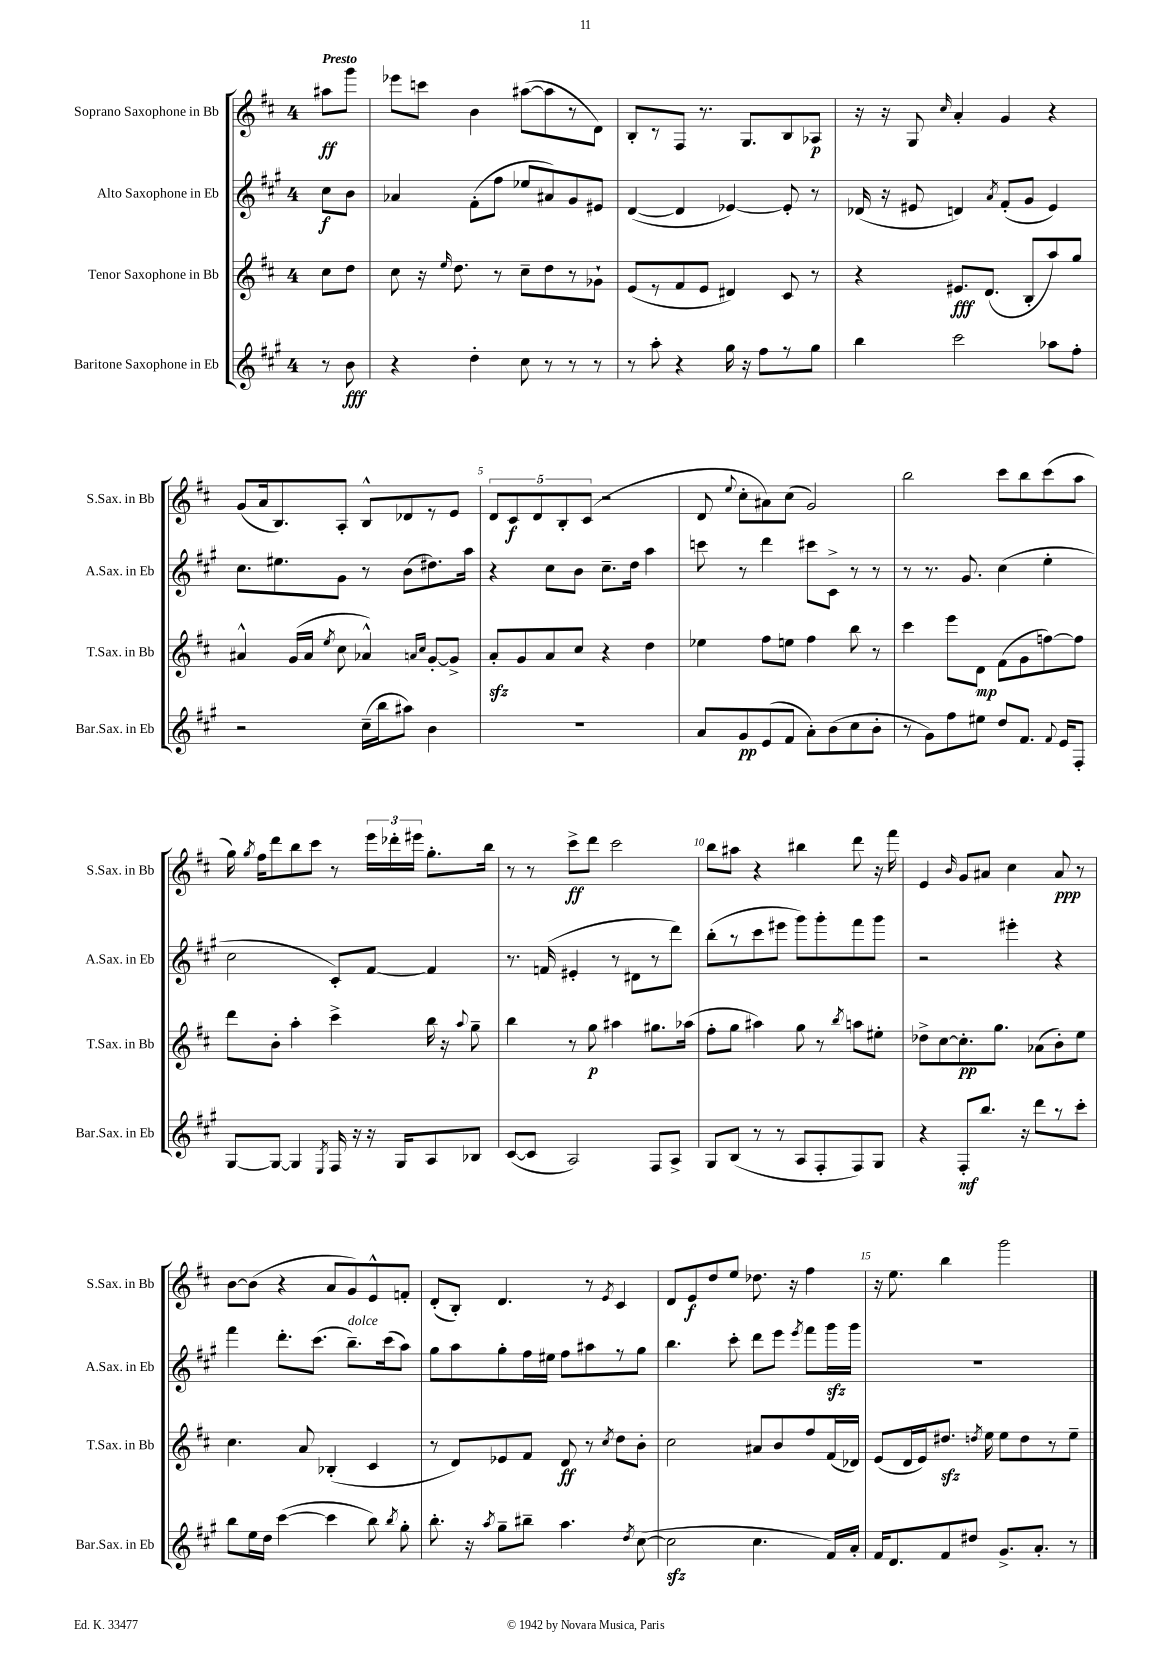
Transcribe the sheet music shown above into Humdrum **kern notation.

**kern	**dynam	**kern	**dynam	**kern	**dynam	**kern	**dynam
*part4	*part4	*part3	*part3	*part2	*part2	*part1	*part1
*staff4	*staff4	*staff3	*staff3	*staff2	*staff2	*staff1	*staff1
*I"Baritone Saxophone in Eb	*	*I"Tenor Saxophone in Bb	*	*I"Alto Saxophone in Eb	*	*I"Soprano Saxophone in Bb	*
*I'Bar.Sax. in Eb	*	*I'T.Sax. in Bb	*	*I'A.Sax. in Eb	*	*I'S.Sax. in Bb	*
*clefG2	*	*clefG2	*	*clefG2	*	*clefG2	*
*k[f#c#g#]	*	*k[f#c#]	*	*k[f#c#g#]	*	*k[f#c#]	*
*M4/4	*	*M4/4	*	*M4/4	*	*M4/4	*
=	=	=	=	=	=	=	=
!	!	!	!	!	!	!LO:TX:a:B:t=Presto	!
8r	.	8cc#\L	.	8cc#\L	f	8aa#X\L	ff
8b\	fff	8dd\J	.	8b\J	.	8ggg\J	.
=1	=1	=1	=1	=1	=1	=1	=1
4r	.	8cc#\	.	4a-X/	.	8eee-X\L	.
.	.	16r	.	.	.	8cccn\J	.
.	.	16qqee/	.	.	.	.	.
.	.	8.dd\	.	.	.	.	.
4dd'\	.	.	.	(8f#'\L	.	4b\	.
.	.	8r	.	8ff#\J	.	.	.
8cc#\	.	8cc#~\L	.	8ee-X/L	.	([8aa#X\L	.
8r	.	8dd\	.	8a#X/)	.	8aa#\]	.
8r	.	8r	.	8g#/	.	8r	.
8r	.	8g-X`\J	.	8e#X/J	.	8d\J)	.
=2	=2	=2	=2	=2	=2	=2	=2
8r	.	(8e/L	.	([4d/	.	8B'/L	.
8aa'\	.	8r	.	.	.	8r	.
4r	.	8f#/	.	4d/]	.	8F#/J	.
.	.	8e/J	.	.	.	8.r	.
16gg#\	.	4d#X/)	.	[4e-X/)	.	.	.
16r	.	.	.	.	.	8.G/L	.
8ff#\L	.	.	.	.	.	.	.
8r	.	8c#/	.	8e-'/]	.	8B/	.
8gg#\J	.	8r	.	8r	.	8A-X/J	p
=3	=3	=3	=3	=3	=3	=3	=3
4bb\	.	4r	.	(16d-X/	.	16r	.
.	.	.	.	16r	.	16r	.
.	.	.	.	8e#X/	.	8G/	.
.	.	.	.	.	.	16qqcc#/	.
2ccc#\	.	8.e#X/L	fff	4dn/)	.	4a'/	.
.	.	(8.d/J	.	.	.	.	.
.	.	.	.	8qa/	.	.	.
.	.	.	.	(8f#'/L	.	4g/	.
.	.	8B'/L	.	8g#/J	.	.	.
8aa-X\L	.	8aa/)	.	4e#/)	.	4r	.
8ff#'\J	.	8gg/J	.	.	.	.	.
!!LO:LB:g=z
=4	=4	=4	=4	=4	=4	=4	=4
2r	.	4a#X^^/	.	8.cc#\L	.	(8g/L	.
.	.	.	.	.	.	16a/k	.
.	.	.	.	8.ee#X\	.	8.B/)	.
.	.	(16g/LL	.	.	.	.	.
.	.	16a#/JJ	.	.	.	.	.
.	.	8qee/	.	.	.	.	.
.	.	8cc#\	.	8g#\J	.	8A'/J	.
(16cc#~\LL	.	4a-X^^/)	.	8r	.	8B^^/L	.
16bb\J	.	.	.	.	.	.	.
8aa#X\J)	.	.	.	(8b\L	.	8d-X/	.
.	.	16qqan/LL	.	.	.	.	.
.	.	16qqcc#/JJ	.	.	.	.	.
4b\	.	[8g'/L	.	8.dd#X\)	.	8r	.
.	.	8g^/J]	.	.	.	8e/J	.
.	.	.	.	16aa\Jk	.	.	.
=5	=5	=5	=5	=5	=5	=5	=5
1r	.	8azz'/L	.	4r	.	10d/L	.
.	.	.	.	.	.	10c#/	f
.	.	8g/	.	.	.	.	.
.	.	.	.	.	.	10d/	.
.	.	8a/	.	8cc#\L	.	.	.
.	.	.	.	.	.	10B'/	.
.	.	8cc#/J	.	8b\J	.	.	.
.	.	.	.	.	.	(10c#/J	.
.	.	4r	.	8.cc#~\L	.	2r	.
.	.	.	.	16dd\Jk	.	.	.
.	.	4dd\	.	4aa\	.	.	.
=6	=6	=6	=6	=6	=6	=6	=6
8a/L	.	4ee-X\	.	8cccn\	.	8d/	.
.	.	.	.	.	.	8qqee/	.
8g#/	pp	.	.	8r	.	8cc#'\L	.
(8e/	.	8ff#\L	.	4ddd\	.	8a#X\)	.
8f#/J	.	8een\J	.	.	.	(8cc#\J	.
8a'\L)	.	4ff#\	.	8ccc#X\L	.	2g/)	.
(8b\	.	.	.	8c#^\J	.	.	.
8cc#\	.	8bb\	.	8r	.	.	.
8b'\J	.	8r	.	8r	.	.	.
=7	=7	=7	=7	=7	=7	=7	=7
8r	.	4ccc#\	.	8r	.	2bb\	.
8g#\L)	.	.	.	8.r	.	.	.
8ff#\	.	8eee\L	.	.	.	.	.
.	.	.	.	8.g#/	.	.	.
8ee#X\J	.	8d\J	mp	.	.	.	.
8dd/L	.	(8f#\L	.	(4cc#\	.	8ccc#\L	.
8.f#/J	.	8g\	.	.	.	8bb\	.
.	.	[8ffn\)	.	4ee'\	.	(8ccc#\	.
8qqf#/	.	.	.	.	.	.	.
16e/KL	.	.	.	.	.	.	.
8F#'/J	.	8ff\J]	.	.	.	8aa\J	.
!!LO:LB:g=z
=8	=8	=8	=8	=8	=8	=8	=8
[8G#/L	.	8ddd\L	.	2cc#\	.	16gg\)	.
.	.	.	.	.	.	8qgg/	.
.	.	.	.	.	.	16ff#\KL	.
8G#/J_	.	8b'\J	.	.	.	8ddd\	.
4G#/]	.	4aa'\	.	.	.	8bb\	.
.	.	.	.	.	.	8ccc#\J	.
8qE/	.	.	.	.	.	.	.
16F#/	.	4ccc#^\	.	8c#'/L)	.	8r	.
16r	.	.	.	.	.	.	.
16r	.	.	.	[8f#/J	.	24eee\LL	.
.	.	.	.	.	.	24ddd-X'\	.
16G#/KL	.	.	.	.	.	.	.
.	.	.	.	.	.	24eee#X\JJ	.
8A/	.	16bb\	.	4f#/]	.	8.gg'\L	.
.	.	16r	.	.	.	.	.
.	.	8qqaa/	.	.	.	.	.
8B-X/J	.	8gg~\	.	.	.	.	.
.	.	.	.	.	.	16bb\Jk	.
=9	=9	=9	=9	=9	=9	=9	=9
([8c#/L	.	4bb\	.	8.r	.	8r	.
8c#/J]	.	.	.	.	.	8r	.
.	.	.	.	(16fn/	.	.	.
2A/)	.	8r	.	4e#X'/	.	8ccc#^\L	ff
.	.	8gg\	p	.	.	8ddd\J	.
.	.	4aa#X\	.	8r	.	2ccc#\	.
.	.	.	.	8d#X\L	.	.	.
8F#/L	.	8.gg#X\L	.	8r	.	.	.
8A^/J	.	.	.	8ddd\J)	.	.	.
.	.	(16aa-X\Jk	.	.	.	.	.
=10	=10	=10	=10	=10	=10	=10	=10
8G#/L	.	8ff#'\L	.	(8bb'\L	.	8bb\L	.
(8B/J	.	8gg\J	.	8r	.	8aa#X\J	.
8r	.	4aa#X\)	.	8ccc#\	.	4r	.
8r	.	.	.	8eee#X\J	.	.	.
8A/L	.	8gg\	.	8ggg#\L)	.	4bb#X\	.
8F#'/	.	8r	.	8ggg#'\	.	.	.
.	.	8qbb/	.	.	.	.	.
8F#/)	.	8aan\L	.	8fff#\	.	8ddd\	.
8G#/J	.	8ee#X'\J	.	8ggg#\J	.	16r	.
.	.	.	.	.	.	16fff#\	.
=11	=11	=11	=11	=11	=11	=11	=11
4r	.	8dd-X^\L	.	2r	.	4e/	.
.	.	[8cc#\	.	.	.	.	.
.	.	.	.	.	.	16qqb/	.
8F#'/L	mf	8.cc#'\]	pp	.	.	8g/L	.
8.bb/J	.	.	.	.	.	8a#X/J	.
.	.	8.gg\J	.	.	.	.	.
.	.	.	.	4eee#X'\	.	4cc#\	.
16r	.	.	.	.	.	.	.
8ddd\L	.	(8a-X\L	.	.	.	.	.
8r	.	8b'\)	.	4r	.	8a#/	ppp
8ccc#'\J	.	8ee\J	.	.	.	8r	.
!!LO:LB:g=z
=12	=12	=12	=12	=12	=12	=12	=12
8bb\L	.	4.cc#\	.	4fff#\	.	[8b\L	.
16ee\L	.	.	.	.	.	(8b\J]	.
16dd\JJ	.	.	.	.	.	.	.
([4ccc#\	.	.	.	8.ddd'\L	.	4r	.
.	.	8a/	.	.	.	.	.
.	.	.	.	(8.ccc#\J	.	.	.
4ccc#\]	.	(4B-X'/	.	.	.	8a/L	.
!	!	!	!	!LO:TX:a:i:t=dolce	!	!	!
.	.	.	.	8.bb~\L)	.	8g/)	.
8bb\)	.	4c#/	.	.	.	8e^^/	.
.	.	.	.	(16ccc#\k	.	.	.
8qbb/	.	.	.	.	.	.	.
8gg#'\	.	.	.	8aa\J)	.	8fn'/J	.
=13	=13	=13	=13	=13	=13	=13	=13
8.bb'\	.	8r	.	8gg#\L	.	(8d'/L	.
.	.	8d/L)	.	8aa\	.	8B'/J)	.
16r	.	.	.	.	.	.	.
8qaa/	.	.	.	.	.	.	.
8gg#~\L	.	8e-X/	.	8gg#'\	.	4.d/	.
8bb#X~\J	.	8f#/J	.	16ff#\L	.	.	.
.	.	.	.	16ee#X\JJ	.	.	.
4.aa\	.	8d/	ff	8ff#\L	.	.	.
.	.	8r	.	8aa#X\	.	8r	.
.	.	8qcc#/	.	.	.	8qe/	.
.	.	8dd\L	.	8r	.	4c#/	.
8qdd/	.	.	.	.	.	.	.
([8cc#\	.	8b'\J	.	8gg#\J	.	.	.
=14	=14	=14	=14	=14	=14	=14	=14
2cc#zz\]	.	2cc#\	.	4.bb\	.	8d/L	.
.	.	.	.	.	.	8e/	f
.	.	.	.	.	.	8dd/	.
.	.	.	.	8ccc#'\	.	8ee/J	.
4.cc#\	.	8a#X/L	.	8ddd\L	.	8.dd-X\	.
.	.	8b/	.	8eee\J	.	.	.
.	.	.	.	.	.	16r	.
.	.	.	.	8qeee/	.	.	.
.	.	8ff#/	.	8fff#\L	.	4ff#\	.
16f#/LL)	.	(16f#/L	.	16ggg#zz\L	.	.	.
16a'/JJ	.	16d-X/JJ)	.	16ggg#\JJ	.	.	.
=15	=15	=15	=15	=15	=15	=15	=15
16f#/KL	.	(8e/L	.	1r	.	16r	.
8.d/	.	.	.	.	.	8.ee\	.
.	.	16d/L	.	.	.	.	.
.	.	16e/J)	.	.	.	.	.
8f#/	.	8.dd#Xzz/J	.	.	.	4bb\	.
8dd#X/J	.	.	.	.	.	.	.
.	.	8qddn/	.	.	.	.	.
.	.	16ee\	.	.	.	.	.
8.g#^/L	.	8ee\L	.	.	.	2ggg\	.
.	.	8dd\	.	.	.	.	.
8.a'/J	.	.	.	.	.	.	.
.	.	8r	.	.	.	.	.
8r	.	8ee~\J	.	.	.	.	.
==	==	==	==	==	==	==	==
*-	*-	*-	*-	*-	*-	*-	*-
